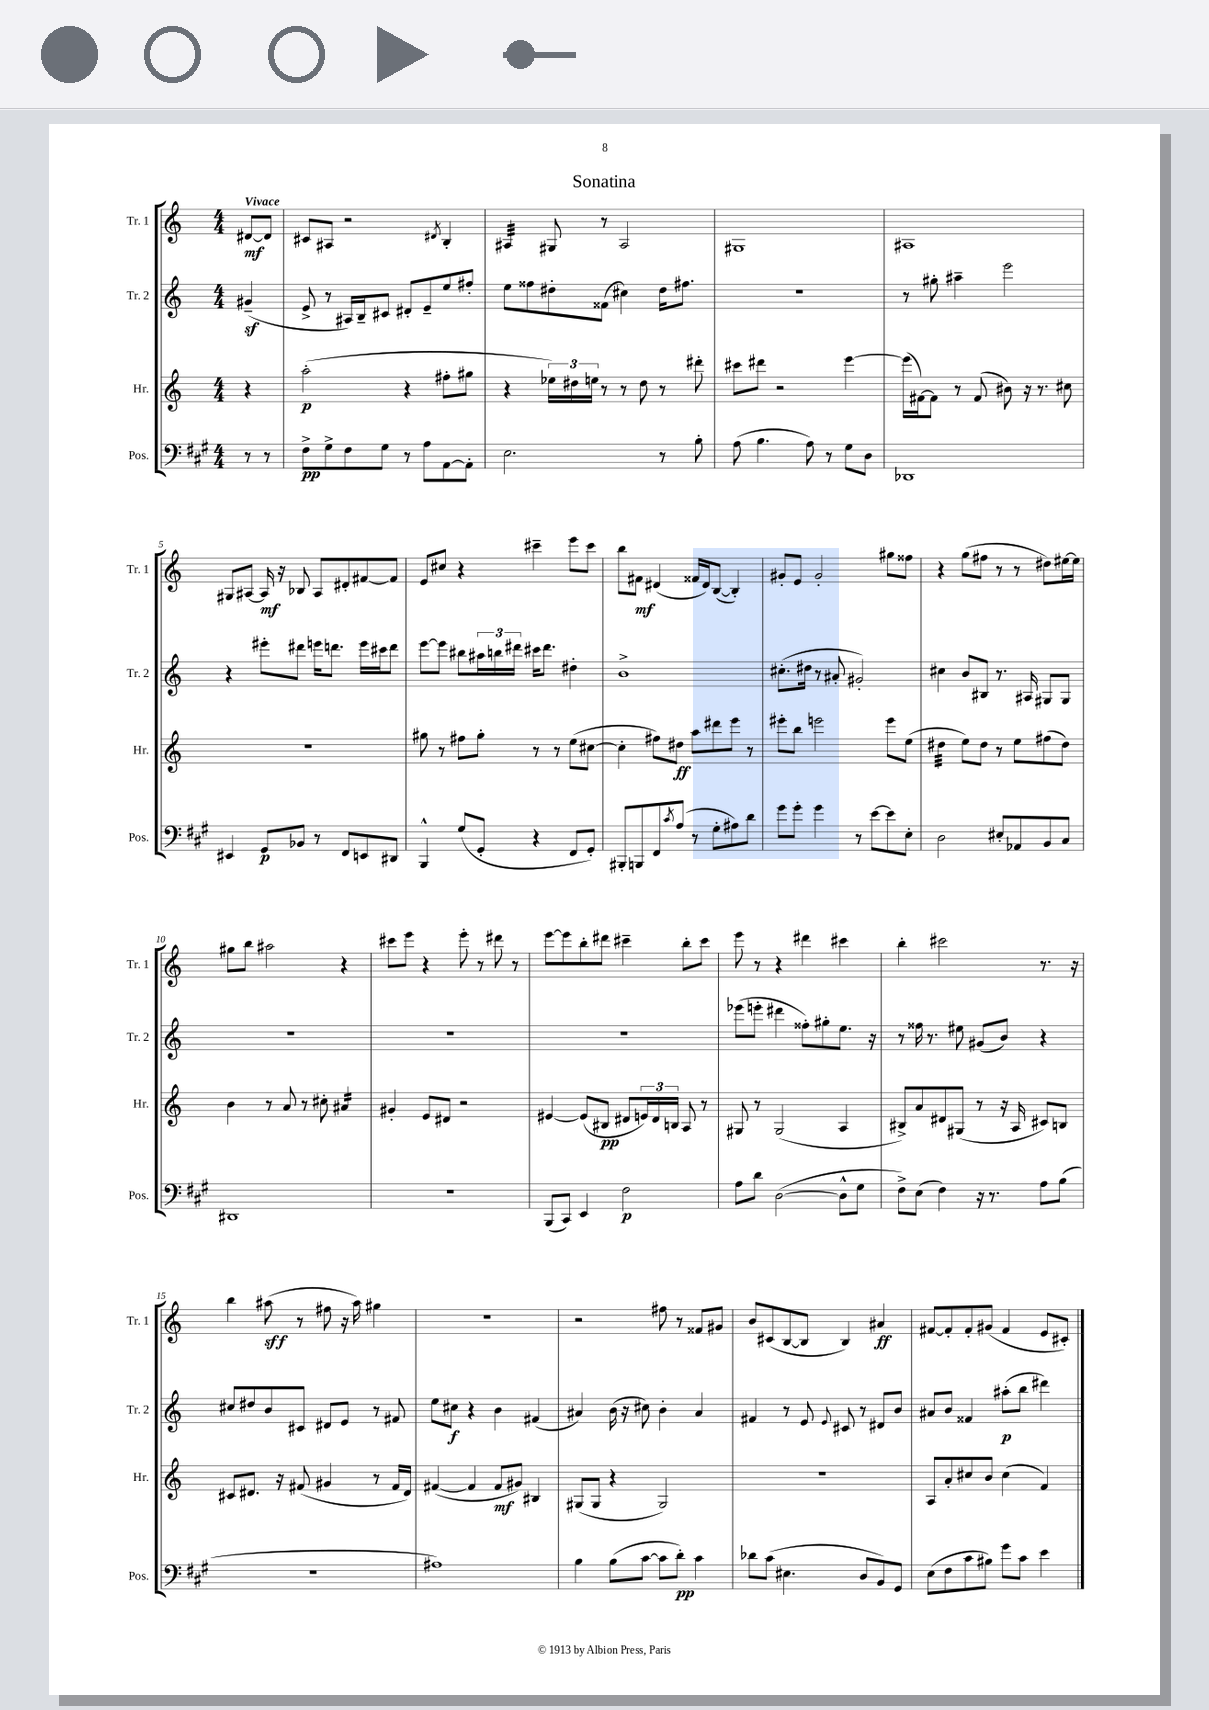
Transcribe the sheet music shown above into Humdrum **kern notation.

**kern	**kern	**kern	**kern
*staff4	*staff3	*staff2	*staff1
*clefF4	*clefG2	*clefG2	*clefG2
*k[f#c#g#]	*k[]	*k[]	*k[]
*M4/4	*M4/4	*M4/4	*M4/4
8r	4r	(4g#~	[8d#
8r	.	.	8d#]
=	=	=	=
8F#^	(2aa'	8e^	8c#
8G#^	.	8r	8A#
8F#	.	16A#)	2r
.	.	16B~	.
8G#	.	8c#	.
8r	4r	8d#'	.
8A	.	8e~	.
.	.	.	8qd#
[8AA	8ff#'	8ee	4B'
8AA']	8gg#	8ff#'	.
=	=	=	=
2.E	4r	8ee	4A#
.	.	8ff##	.
.	24ee-)	8dd#'	8G#
.	24dd#	.	.
.	24ee	.	.
.	8r	(8f##	8r
.	8r	4cc#)	2A#
.	8dd#	.	.
8r	8r	16dd#	.
.	.	8.ff#	.
8B'	8ddd#'	.	.
=	=	=	=
(8A	8ccc#	1r	1G#
4.B	8ddd#	.	.
.	2r	.	.
8A)	.	.	.
8r	.	.	.
8G#	[4eee	.	.
8D	.	.	.
=	=	=	=
1DD-	(16eee]	8r	1A#
.	[16f#)	.	.
.	8f#]	8gg#'	.
.	8r	4aa#~	.
.	(8f#	.	.
.	8b#)	2eee	.
.	16r	.	.
.	8.r	.	.
.	8cc#	.	.
=	=	=	=
4EE#	1r	4r	8G#
.	.	.	[8A#
8GG#	.	8eee#'	16A#]
.	.	.	16r
8BB-	.	8ddd#	8B-
8r	.	16eee	8A#
.	.	8.ddd	.
8FF#	.	.	8d#'
8EE	.	16eee	[8f#
.	.	16ccc#	.
8DD#	.	8ddd	8f#]
=	=	=	=
4BBB^^	8gg#	[8eee	8e
.	8r	8eee]	8cc#
(8G#	8ff#	8bb#	4r
8GG#'	8gg#'	24aa#	.
.	.	24bb	.
.	.	24ddd#	.
4r	8r	16ccc#	4ccc#~
.	.	8.ddd#	.
.	8r	.	.
8FF#	(8ee	4dd#'	8eee
8GG#')	[8cc#	.	8ccc#
=	=	=	=
8BBB#'	4cc#']	1b^	8bb
8BBB	.	.	8f#
8FF#	8ff#)	.	(4d#
8qc#	.	.	.
(8A	8dd#	.	.
8r	8aa	.	16f##
.	.	.	16d#)
8G#'	8ddd#	.	([8B
8A#)	8eee	.	4B'])
8d	8r	.	.
=	=	=	=
8g#	8eee#'	(8.cc#'	8g#'
8g#'	8bb	.	8e
.	.	16dd#	.
4g#	2eee	8r	2g#'
.	.	8a#'	.
8r	.	2g#')	.
[8e	.	.	.
8e]	8eee	.	8gg#
8E'	(8ee	.	8ff##
=	=	=	=
2D	4dd#	4cc#	4r
.	8ee)	8b	(8gg
.	8dd#	8B#	8ff#
8E#'	8r	8.r	8r
8AA-	8ee	.	8r
.	.	16A#	.
8BB	(8ff#	8G#	8dd#)
8C#	8dd#)	8G#	[16ee#
.	.	.	16ee#]
=	=	=	=
1DD#	4b	1r	8gg#
.	.	.	8bb
.	8r	.	2aa#
.	8a	.	.
.	8r	.	.
.	8cc#'	.	.
.	4a#	.	4r
=	=	=	=
1r	4g#'	1r	8ccc#
.	.	.	8eee
.	8e	.	4r
.	8d#	.	.
.	2r	.	8eee'
.	.	.	8r
.	.	.	8ddd#
.	.	.	8r
=	=	=	=
(8BBB	[4e#	1r	[8eee
8CC#)	.	.	8eee]
4EE	(8e#]	.	8bb'
.	8B#	.	8ddd#
2F#	8d#	.	4ccc#~
.	24e)	.	.
.	24d#	.	.
.	24B	.	.
.	8A	.	8bb'
.	8r	.	8ccc#
=	=	=	=
8A	8G#	(8eee-	8eee
8d	8r	8eee'	8r
([2D	(2G#	4ddd#	4r
.	.	8ff##')	4ddd#
.	.	8gg#'	.
8D^^]	4A	8.ee	4ccc#
8G#	.	.	.
.	.	16r	.
=	=	=	=
8F#^)	8B#^)	8r	4bb'
(8E	8a	16ff##	.
.	.	8.r	.
4F#)	8d#	.	2ccc#
.	(8G#	8ee#	.
16r	8r	(8g#	.
8.r	.	.	.
.	16r	8b)	.
.	16A	.	.
8A	8c#)	4r	8.r
(8B	8B	.	.
.	.	.	16r
=	=	=	=
1r	8c#	8cc#	4bb
.	8.d#	8dd#	.
.	.	8b	(8aa#
.	16r	.	.
.	(8f#	8c#	8r
.	4g#	8d#	8ff#
.	.	8e	16r
.	.	.	16aa#)
.	8r	8r	4gg#
.	16f#	8f#	.
.	16d#)	.	.
=	=	=	=
1A#)	([4f#	8ee	1r
.	.	8cc#	.
.	4f#]	4r	.
.	8f#	4b	.
.	8g#)	.	.
.	4B#	(4f#	.
=	=	=	=
4B	(8G#	4a#)	2r
.	8G#	.	.
(8B	4r	(16b	.
.	.	16r	.
[8c#	.	8cc#)	.
8c#]	2G#)	4b'	8ff#
8d')	.	.	8r
4c#	.	4a#	8f##
.	.	.	8g#
=	=	=	=
8d-	1r	4f#	8b
(8c#	.	.	(8c#
4.E#	.	8r	[8B
.	.	8e	8B]
.	.	8qqe	.
.	.	8c#	4B)
8D	.	8r	.
8BB)	.	8d#	4a#
8GG#	.	8b	.
=	=	=	=
(8E	8A	8a#	[8f#
8F#	8a'	8b	8f#']
8c#	8cc#	4f##	8f#'
8B#)	8b	.	(8g#
8g#	(4cc#	(8aa#'	4f#
8c#	.	8bb	.
4e	4f)	4ddd#)	8e
.	.	.	8c#')
==	==	==	==
*-	*-	*-	*-
